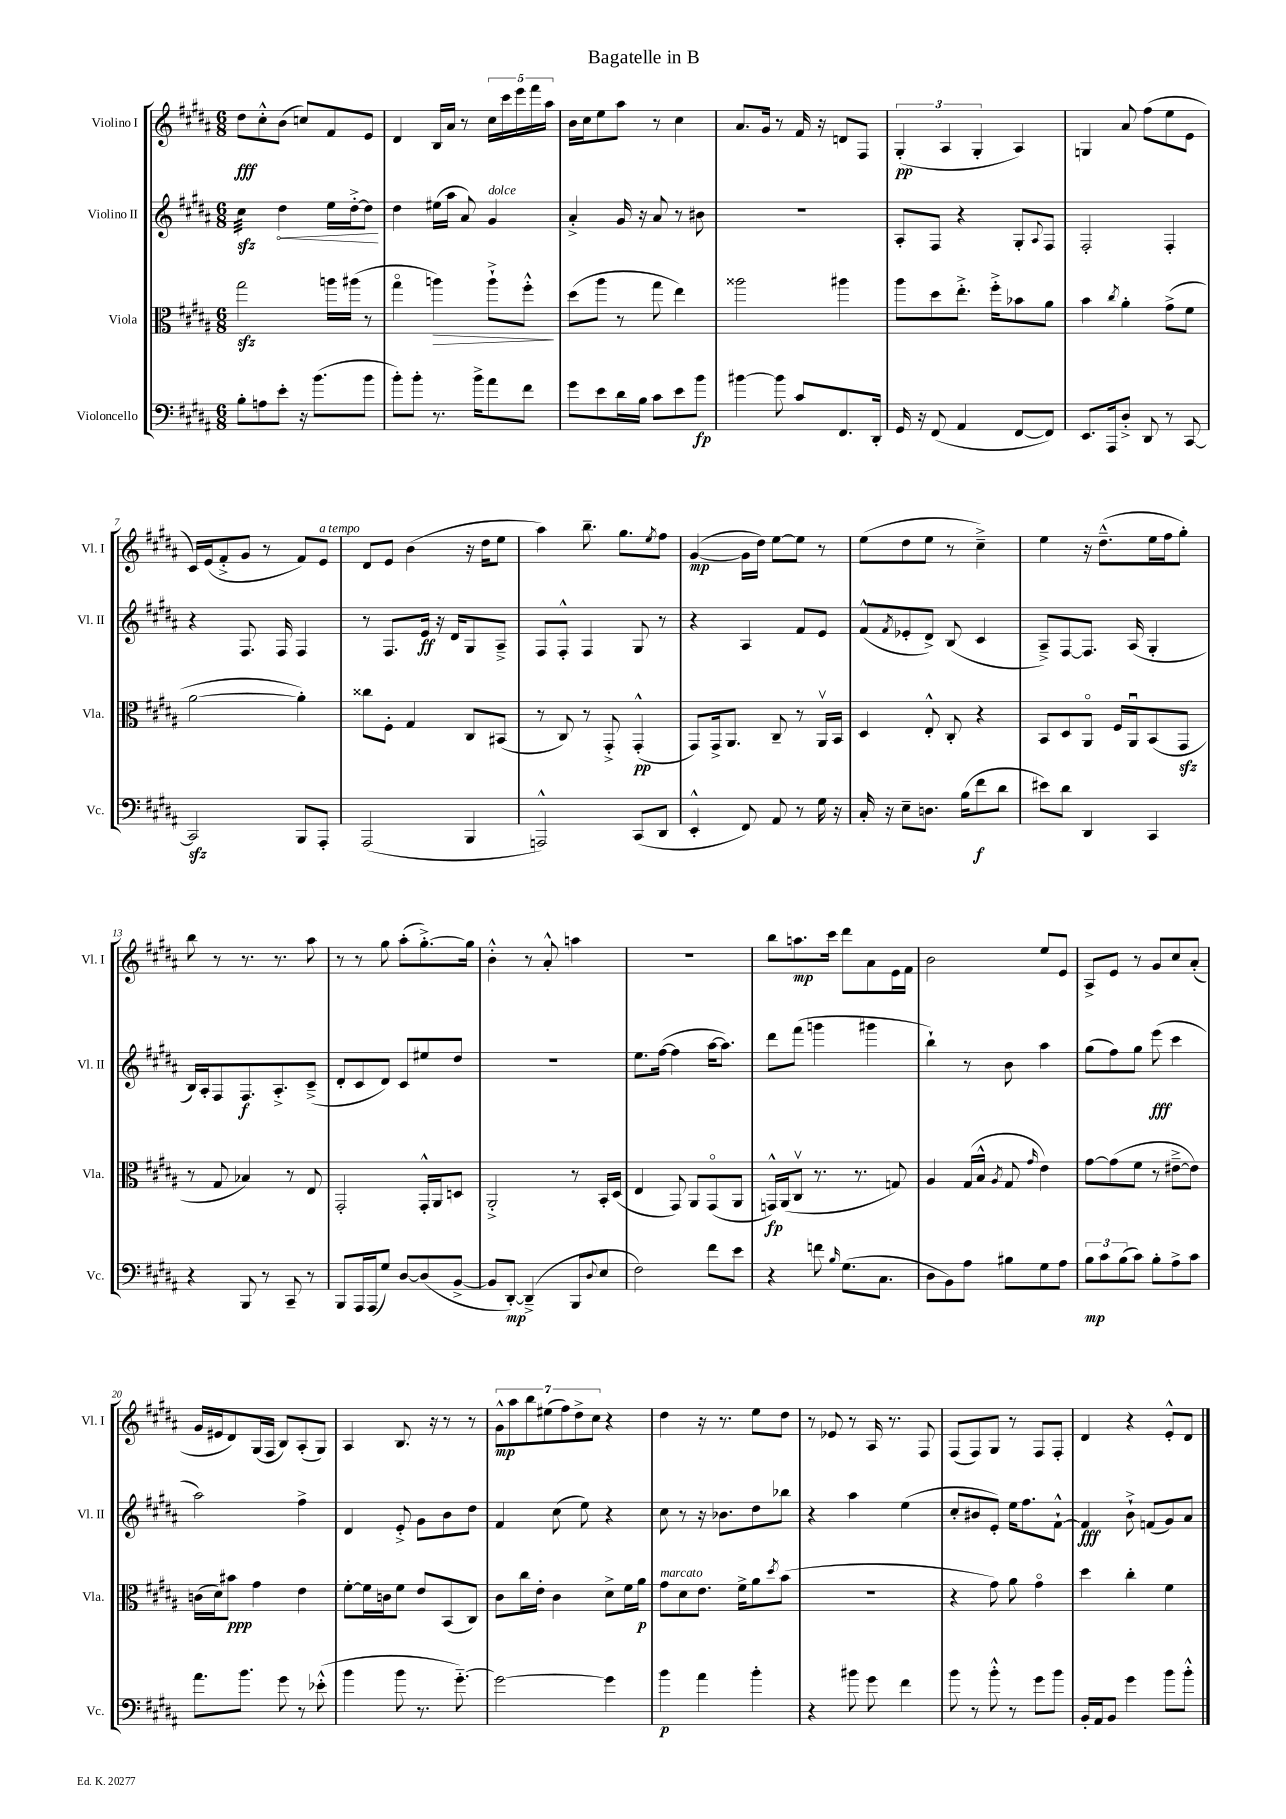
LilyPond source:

\header { title = "Bagatelle in B" }
<<
\new StaffGroup <<
\new Staff = "s0" \with { instrumentName = "Violino I" shortInstrumentName = "Vl. I" } {
    \clef treble \key b \major \numericTimeSignature \time 6/8
    dis''8\fff cis''8-.-^ b'8( c''8) fis'8 e'8 |
    dis'4 b16 ais'16 r8 \tuplet 5/4 { cis''16 cis'''16 e'''16 fis'''16 ais''16 } |
    b'16 cis''16 e''8 ais''8 r8 cis''4 |
    ais'8. gis'16 r8 fis'16 r16 d'8 fis8 |
    \tuplet 3/2 { gis4-.\pp( ais4 gis4-. } ais4) |
    g4 ais'8 fis''8( e''8 e'8 |
    cis'16) e'16( fis'8-.-> gis'8 r8 fis'8) e'8^\markup { \italic "a tempo" } |
    dis'8 e'8 b'4( r16 dis''16 e''8 |
    ais''4) b''8.-- gis''8. \acciaccatura { e''8 } fis''8 |
    gis'4~\mp( gis'16 dis''16) e''8~ e''8 r8 |
    e''8( dis''8 e''8 r8 cis''4--->) |
    e''4 r16 dis''8.---^( e''16 fis''16 gis''8-.) |
    b''8 r8 r8. r8. ais''8 |
    r8 r8 gis''8 ais''8-.( gis''8.~-.->) gis''16 |
    b'4-.-^ r8 ais'8-.-^ a''4 |
    R2. |
    b''8 a''8.\mp cis'''16 dis'''8 ais'8 e'16 fis'16 |
    b'2 e''8 e'8 |
    ais8-> e'8 r8 gis'8 cis''8 ais'8-.( |
    gis'16 eis'16 dis'8) gis16( fis16 b8) ais8-.( gis8) |
    ais4 b8. r16 r8 r8 |
    \tuplet 7/4 { gis'8-^\mp ais''8 b''8 eis''8( fis''8) dis''8-> cis''8 } r4 |
    dis''4 r16 r8. e''8 dis''8 |
    r8 ees'8 r8 ais16 r8. fis8 |
    fis8( fis8) gis8 r8 fis8 fis8-. |
    dis'4 r4 e'8-.-^ dis'8 \bar "|." |
}
\new Staff = "s1" \with { instrumentName = "Violino II" shortInstrumentName = "Vl. II" } {
    \clef treble \key b \major \numericTimeSignature \time 6/8
    cis''4:32\sfz \once \override Hairpin.circled-tip = ##t dis''4\< e''16 dis''16~-.-> dis''8\! |
    dis''4 eis''16( ais''16 ais'8) gis'4^\markup { \italic "dolce" } |
    ais'4-.-> gis'16 r16 ais'8 r8 bis'8 |
    R2. |
    ais8-. fis8 r4 gis8-. \appoggiatura { ais8 } fis8 |
    fis2-. fis4-. |
    r4 fis8. fis16 fis4 |
    r8 fis8. e'16\ff r16 dis'16 gis8 ais8---> |
    fis8 fis8-.-^ fis4 gis8 r8 |
    r4 ais4 fis'8 e'8 |
    fis'8-^( \acciaccatura { fis'8 } ees'8-. dis'8->) b8( cis'4 |
    ais8--->) fis8~ fis8. ais16( gis4-. |
    b16) ais16-. fis8 fis8.\f ais8.-.-> cis'8--->( |
    dis'8-. cis'8 dis'8) cis'8 eis''8 dis''8 |
    R2. |
    e''8. fis''16~( fis''4 ais''16~ ais''8.) |
    dis'''8 fis'''8( g'''4 gis'''4 |
    b''4-!) r8 b'8 ais''4 |
    gis''8( fis''8) gis''8 e'''8\fff( cis'''4 |
    ais''2) fis''4-> |
    dis'4 e'8-.-> gis'8 b'8 dis''8 |
    fis'4 cis''8( e''8) r4 |
    cis''8 r8 r16 bes'8. dis''8 bes''8 |
    r4 ais''4 e''4( |
    cis''8-. bis'8 e'8-.) e''16 fis''8. fis'8~-!-^ |
    fis'4\fff b'8-!-> f'8( gis'8) ais'8 \bar "|." |
}
\new Staff = "s2" \with { instrumentName = "Viola" shortInstrumentName = "Vla." } {
    \clef alto \key b \major \numericTimeSignature \time 6/8
    gis''2\sfz a''16 ais''16( r8 |
    gis''4\flageolet a''4\>) a''8-!-> fis''8-.-^\! |
    dis''8( ais''8 r8 gis''8 e''4) |
    aisis''2 ais''4 |
    ais''8 dis''8 e''8.-.-> fis''16-.-> bes'8 ais'8 |
    b'4 \acciaccatura { cis''8 } ais'4-. gis'8->( fis'8 |
    ais'2~ ais'4-.) |
    cisis''8 fis8-. gis4 cis8 bis,8( |
    r8 cis8) r8 gis,8-.-> gis,4-.-^\pp( |
    gis,8) gis,16-> ais,8. cis8-- r8 ais,16\upbow b,16 |
    dis4 e8-.-^ cis8-. r4 |
    b,8 dis8 ais,8\flageolet fis16 ais,16\downbow b,8( gis,8\sfz |
    r8 gis8 bes4) r8 e8 |
    gis,2-. gis,16-.-^ ais,16 d8 |
    ais,2-.-> r8 b,16-. dis16( |
    e4 gis,8) ais,8 gis,8\flageolet( ais,8 |
    g,16-^\fp) ais,16( cis8\upbow r8. r8. g8) |
    ais4 gis16( b16-^ \acciaccatura { ais8 } gis8 \grace { gis'16 } e'4) |
    gis'8~ gis'8( fis'8 r8 eis'8~---> eis'8) |
    c'16( dis'16) bis'8\ppp gis'4 e'4 |
    fis'8~-. fis'16 c'16 fis'8 e'8 b,8( cis8) |
    cis'8 cis''16 e'16-. cis'4 dis'8-> fis'16 ais'16\p |
    gis'8^\markup { \italic "marcato" } dis'8 e'8. fis'16-> ais'8 \acciaccatura { dis''8 } b'8( |
    R2. |
    r4 gis'8) ais'8 gis'4\flageolet |
    dis''4 cis''4-. fis'4 \bar "|." |
}
\new Staff = "s3" \with { instrumentName = "Violoncello" shortInstrumentName = "Vc." } {
    \clef bass \key b \major \numericTimeSignature \time 6/8
    b8-. a8 e'8-. r16 b'8.( b'8 |
    b'8-.) b'8-. r8. b'16-> ais'8 fis'8 |
    gis'8 e'8 dis'16 b16 cis'8 e'8 b'8\fp |
    bis'4~ bis'8 cis'8 fis,8. dis,16-. |
    gis,16 r16 fis,8( ais,4 fis,8~ fis,8) |
    e,8. ais,,16 dis8-.-> dis,8 r8 cis,8~ |
    cis,2\sfz b,,8 ais,,8-. |
    ais,,2( b,,4 |
    a,,2-^) cis,8( dis,8 |
    e,4-.-^ fis,8) ais,8 r8 gis16 r16 |
    cis16-. r16 e8-- d8. b16( fis'8\f dis'8 |
    eis'8) dis'8 dis,4 cis,4 |
    r4 b,,8 r8 cis,8-- r8 |
    b,,8 ais,,16 ais,,16( gis8) dis8~ dis8( b,8~-> |
    b,8 dis,8~-.\mp) dis,4--->( b,,8 \appoggiatura { dis8 } e8 |
    fis2) fis'8 e'8 |
    r4 f'8 \grace { b16 } gis8.( cis8. |
    dis8 b,8) ais8 bis8 gis8 ais8 |
    \tuplet 3/2 { b8\mp cis'8 b8( } cis'8) b8-. ais8-> cis'8 |
    ais'8. b'8. gis'8 r8 ees'8-.-^( |
    b'4 b'8 r8. gis'8.~-_) |
    gis'2~ gis'4 |
    b'4\p ais'4 b'4-. |
    r4 bis'8 gis'8 fis'4 |
    b'8 r8 b'8-.-^ r8 gis'8 b'8 |
    b,16-. ais,16 b,8 gis'4 b'8 b'8-.-^ \bar "|." |
}
>>
>>
